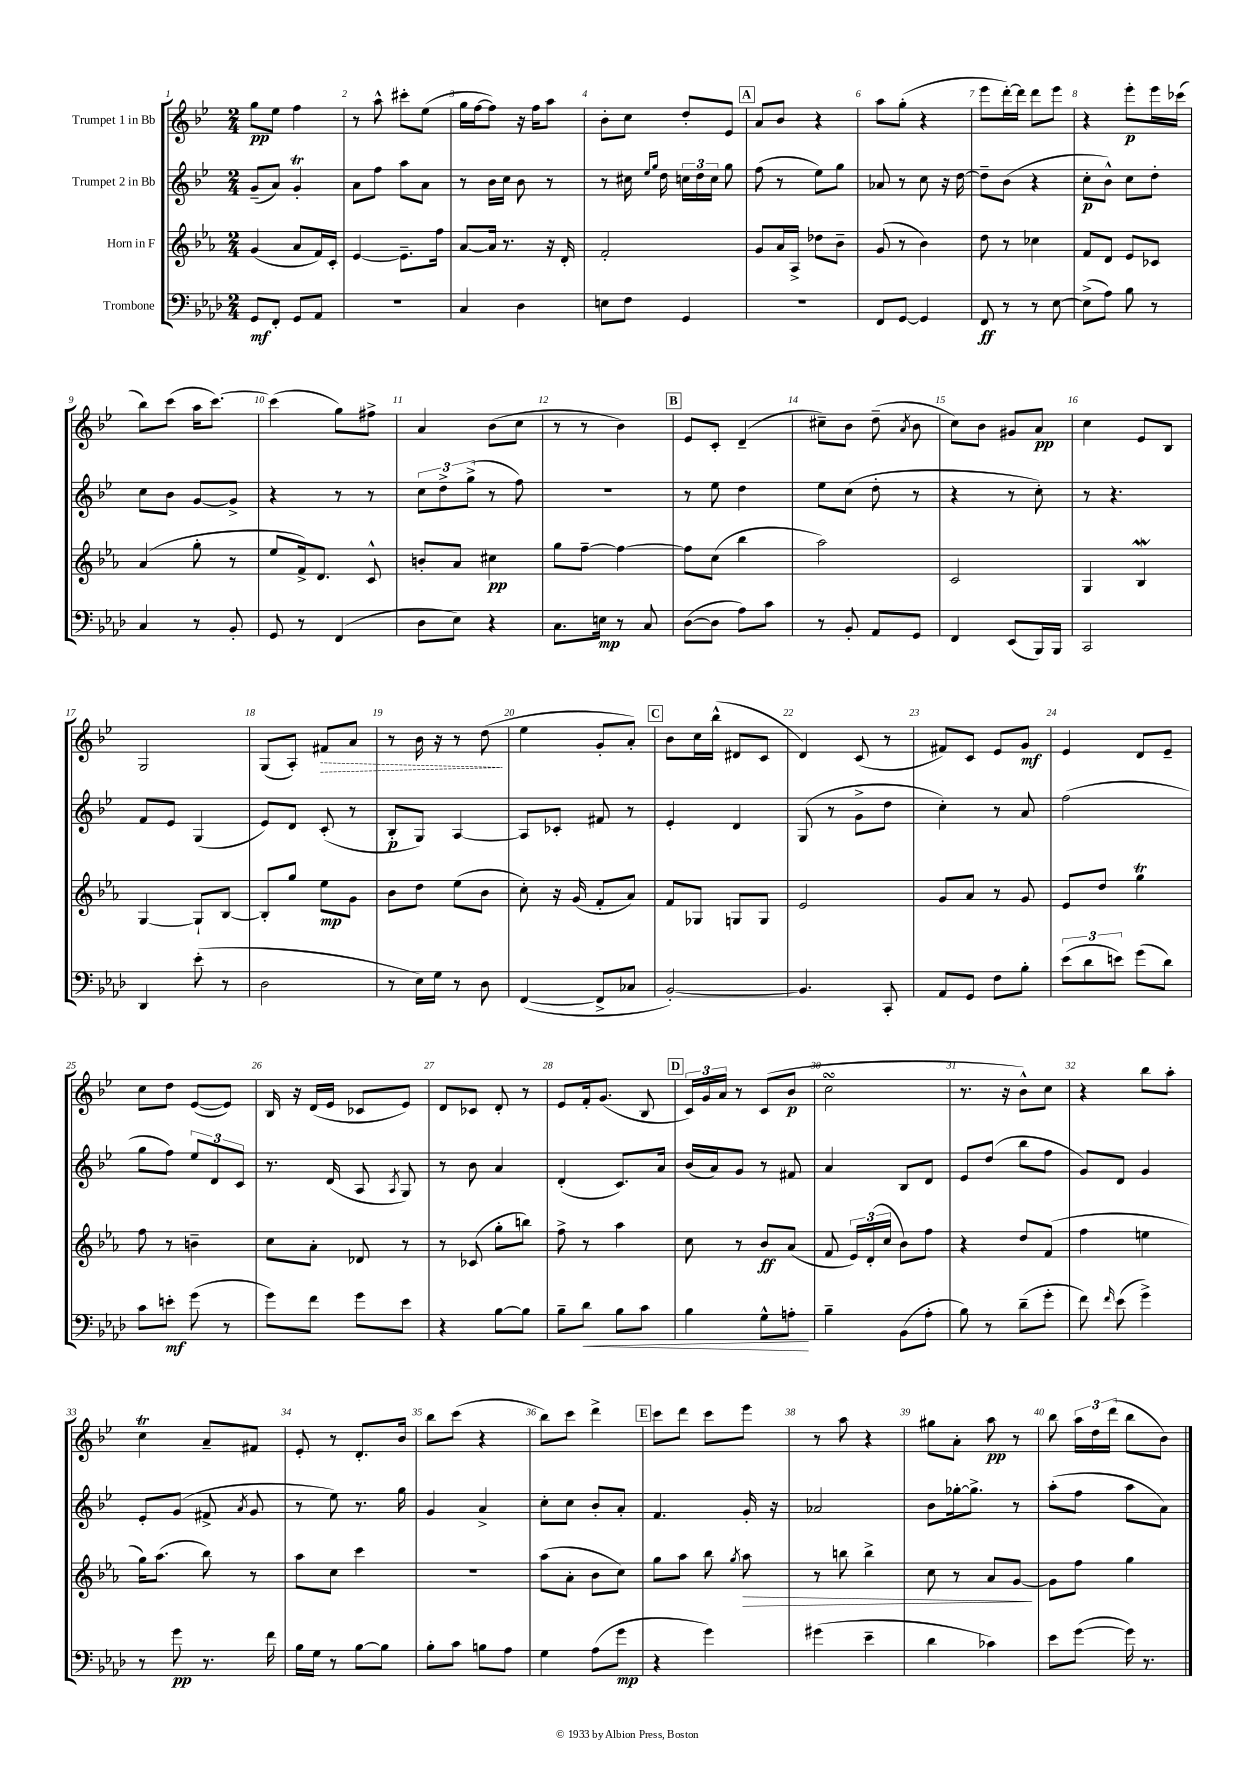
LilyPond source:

<<
\new StaffGroup <<
\new Staff = "s0" \with { instrumentName = "Trumpet 1 in Bb" } {
    \clef treble \key bes \major \numericTimeSignature \time 2/4
    \autoBeamOff g''8[\pp ees''8] f''4 |
    r8 a''8-^ cis'''8[-. ees''8]( |
    g''16[ f''16~ f''8]) r16 f''16[ a''8] |
    bes'8[-. c''8] d''8[-. ees'8] |
    \mark \markup { \box "A" } a'8[ bes'8] r4 |
    a''8[ g''8]-.( r4 |
    ees'''8[ d'''16~-.) d'''16] d'''8[ ees'''8] |
    r4 ees'''8[-.\p ees'''16 ces'''16]( |
    bes''8[) c'''8]( a''16[ c'''8.]~) |
    c'''4( g''8[) fis''8]-> |
    a'4 bes'8[( c''8] |
    r8 r8 bes'4) |
    \mark \markup { \box "B" } ees'8[ c'8]-. d'4--( |
    cis''8[--) bes'8] d''8--( \acciaccatura { a'8 } bes'8 |
    c''8[) bes'8] gis'8[ a'8]\pp |
    c''4 ees'8[ bes8] |
    g2 |
    g8[( a8]-.) \once \override Hairpin.style = #'dashed-line fis'8[\> a'8] |
    r8 bes'16 r16 r8 d''8\!( |
    ees''4 g'8[-. a'8]-.) |
    \mark \markup { \box "C" } bes'8[ c''16 bes''16]-^( dis'8[ c'8] |
    d'4) c'8( r8 |
    fis'8[) c'8] ees'8[ g'8]\mf |
    ees'4 d'8[ ees'8]-- |
    c''8[ d''8] ees'8[~( ees'8]) |
    bes16 r16 d'16[( ees'16] ces'8[ ees'8]) |
    d'8[ ces'8] d'8-. r8 |
    ees'8[ f'16-. g'8.]( bes8 |
    \mark \markup { \box "D" } \tuplet 3/2 { c'16[) g'16 a'16] } r8 c'8[( bes'8]\p |
    c''2\turn |
    r8. r16 bes'8[-^) c''8] |
    r4 bes''8[ a''8]-. |
    c''4\trill a'8[-- fis'8] |
    ees'8-. r8 d'8.[-. bes'16] |
    bes''8[ c'''8]( r4 |
    bes''8[) c'''8] d'''4-> |
    \mark \markup { \box "E" } c'''8[ d'''8] c'''8[ ees'''8] |
    r8 a''8 r4 |
    gis''8[ a'8]-. a''8\pp r8 |
    bes''8 \tuplet 3/2 { a''16[ d''16 d'''16]( } bes''8[ bes'8]) \bar "|." |
}
\new Staff = "s1" \with { instrumentName = "Trumpet 2 in Bb" } {
    \clef treble \key bes \major \numericTimeSignature \time 2/4
    \autoBeamOff g'8[--( a'8]) g'4-.\trill |
    a'8[ f''8] a''8[ a'8] |
    r8 bes'16[ c''16] bes'8 r8 |
    r8 cis''16 \grace { ees''16[ g''16] } d''16 \tuplet 3/2 { c''16[ d''16 c''16] } g''8 |
    \mark \markup { \box "A" } f''8( r8 ees''8[) g''8] |
    aes'8 r8 c''8 r16 d''16~ |
    d''8[-- bes'8]( r4 |
    c''8[-.\p bes'8]-^) c''8[ d''8]-. |
    c''8[ bes'8] g'8[~ g'8]-> |
    r4 r8 r8 |
    \tuplet 3/2 { c''8[ d''8-> g''8]->( } r8 f''8) |
    R2 |
    \mark \markup { \box "B" } r8 ees''8 d''4 |
    ees''8[ c''8]( d''8-. r8 |
    r4 r8 c''8-.) |
    r8 r4. |
    f'8[ ees'8] g4( |
    ees'8[) d'8] c'8-.( r8 |
    bes8[-.\p g8]) a4~ |
    a8[ ces'8]-. fis'8 r8 |
    \mark \markup { \box "C" } ees'4-. d'4 |
    g8( r8 g'8[-> d''8] |
    c''4-.) r8 a'8 |
    f''2( |
    g''8[ f''8]) \tuplet 3/2 { ees''8[ d'8 c'8] } |
    r8. d'16( a8 \acciaccatura { a8 } g8) |
    r8 bes'8 a'4 |
    d'4-.( c'8.[) a'16] |
    \mark \markup { \box "D" } bes'16[( a'16) g'8] r8 fis'8 |
    a'4 bes8[ d'8] |
    ees'8[ d''8]( bes''8[ f''8] |
    g'8[) d'8] g'4 |
    ees'8[-. g'8]( fis'8-> \acciaccatura { a'8 } g'8 |
    r8 ees''8) r8. g''16 |
    g'4 a'4-> |
    c''8[-. c''8] bes'8[-. a'8]-. |
    \mark \markup { \box "E" } f'4. g'16-. r16 |
    aes'2 |
    bes'8[ ges''16~-. ges''8.]-> r8 |
    a''8[-.( f''8] a''8[ a'8]) \bar "|." |
}
\new Staff = "s2" \with { instrumentName = "Horn in F" } {
    \clef treble \key ees \major \numericTimeSignature \time 2/4
    \autoBeamOff g'4( aes'8[ f'16) c'16]-. |
    ees'4~ ees'8.[-- f''16] |
    aes'8[~ aes'16] r8. r16 d'16-. |
    f'2-. |
    \mark \markup { \box "A" } g'8[ aes'16 aes16]-> des''8[ bes'8]-- |
    g'8( r8 bes'4) |
    d''8 r8 ces''4 |
    f'8[ d'8] ees'8[ ces'8] |
    aes'4( g''8-. r8 |
    ees''8[ f'16->) d'8.] c'8-^ |
    b'8[-. aes'8] cis''4\pp |
    g''8[ f''8]~-- f''4~ |
    \mark \markup { \box "B" } f''8[ c''8]( bes''4 |
    aes''2) |
    c'2 |
    g4 bes4\mordent |
    g4~ g8[-! bes8]~ |
    bes8[-. g''8] ees''8[\mp g'8] |
    bes'8[ d''8] ees''8[( bes'8] |
    c''8-.) r16 g'16( f'8[-. aes'8]) |
    \mark \markup { \box "C" } f'8[ ges8] g8[ g8] |
    ees'2 |
    g'8[ aes'8] r8 g'8 |
    ees'8[ d''8] g''4\trill |
    f''8 r8 b'4-- |
    c''8[ aes'8]-. des'8 r8 |
    r8 ces'8( g''8[-. b''8]) |
    f''8-> r8 aes''4 |
    \mark \markup { \box "D" } c''8 r8 bes'8[\ff aes'8]( |
    f'8 \tuplet 3/2 { ees'16[) d'16-.( c''16] } bes'8[) f''8] |
    r4 d''8[ f'8]( |
    f''4 e''4 |
    g''16[) aes''8.]( bes''8) r8 |
    aes''8[ c''8] c'''4 |
    R2 |
    aes''8[( aes'8]-. bes'8[ c''8]) |
    \mark \markup { \box "E" } g''8[ aes''8] bes''8 \acciaccatura { g''8 } aes''8\> |
    r8 b''8 b''4-> |
    c''8 r8 aes'8[ g'8]~\! |
    g'8[ f''8] g''4 \bar "|." |
}
\new Staff = "s3" \with { instrumentName = "Trombone" } {
    \clef bass \key aes \major \numericTimeSignature \time 2/4
    \autoBeamOff g,8[\mf f,8]-. g,8[ aes,8] |
    R2 |
    c4 des4 |
    e8[ f8] g,4 |
    \mark \markup { \box "A" } r2 |
    f,8[ g,8]~ g,4 |
    f,8\ff r8 r8 ees8~ |
    ees8[->( aes8]) bes8 r8 |
    c4 r8 bes,8-. |
    g,8 r8 f,4( |
    des8[ ees8]) r4 |
    c8.[ e16]\mp r8 c8 |
    \mark \markup { \box "B" } des8[~( des8] aes8[) c'8] |
    r8 bes,8-. aes,8[ g,8] |
    f,4 ees,8[( bes,,16) bes,,16] |
    c,2 |
    des,4 ees'8-.( r8 |
    des2 |
    r8 ees16[) g16] r8 des8 |
    f,4~( f,8[-> ces8] |
    \mark \markup { \box "C" } bes,2~-.) |
    bes,4. c,8-. |
    aes,8[ g,8] f8[ bes8]-. |
    \tuplet 3/2 { ees'8[( des'8 e'8]) } g'8[( des'8]) |
    c'8[ e'8]-.\mf g'8( r8 |
    g'8[) f'8] g'8[ ees'8] |
    r4 bes8[~ bes8] |
    bes8[-- des'8]\< bes8[ c'8] |
    \mark \markup { \box "D" } bes4 g8[-^ a8]-.\! |
    bes4-- bes,8[( aes8]-. |
    bes8) r8 des'8[--( g'8]-. |
    f'8) \grace { f'16 } ees'8( g'4->) |
    r8 g'8\pp r8. f'16 |
    bes16[ g16] r8 bes8[~ bes8] |
    bes8[-. c'8] b8[ aes8] |
    g4 aes8[( g'8]\mp |
    \mark \markup { \box "E" } r4 g'4) |
    gis'4( ees'4-- |
    des'4 ces'4) |
    ees'8[ g'8]~( g'16) r8. \bar "|." |
}
>>
>>
\layout { \context { \Score \override BarNumber.break-visibility = ##(#f #t #t) barNumberVisibility = #all-bar-numbers-visible } }
